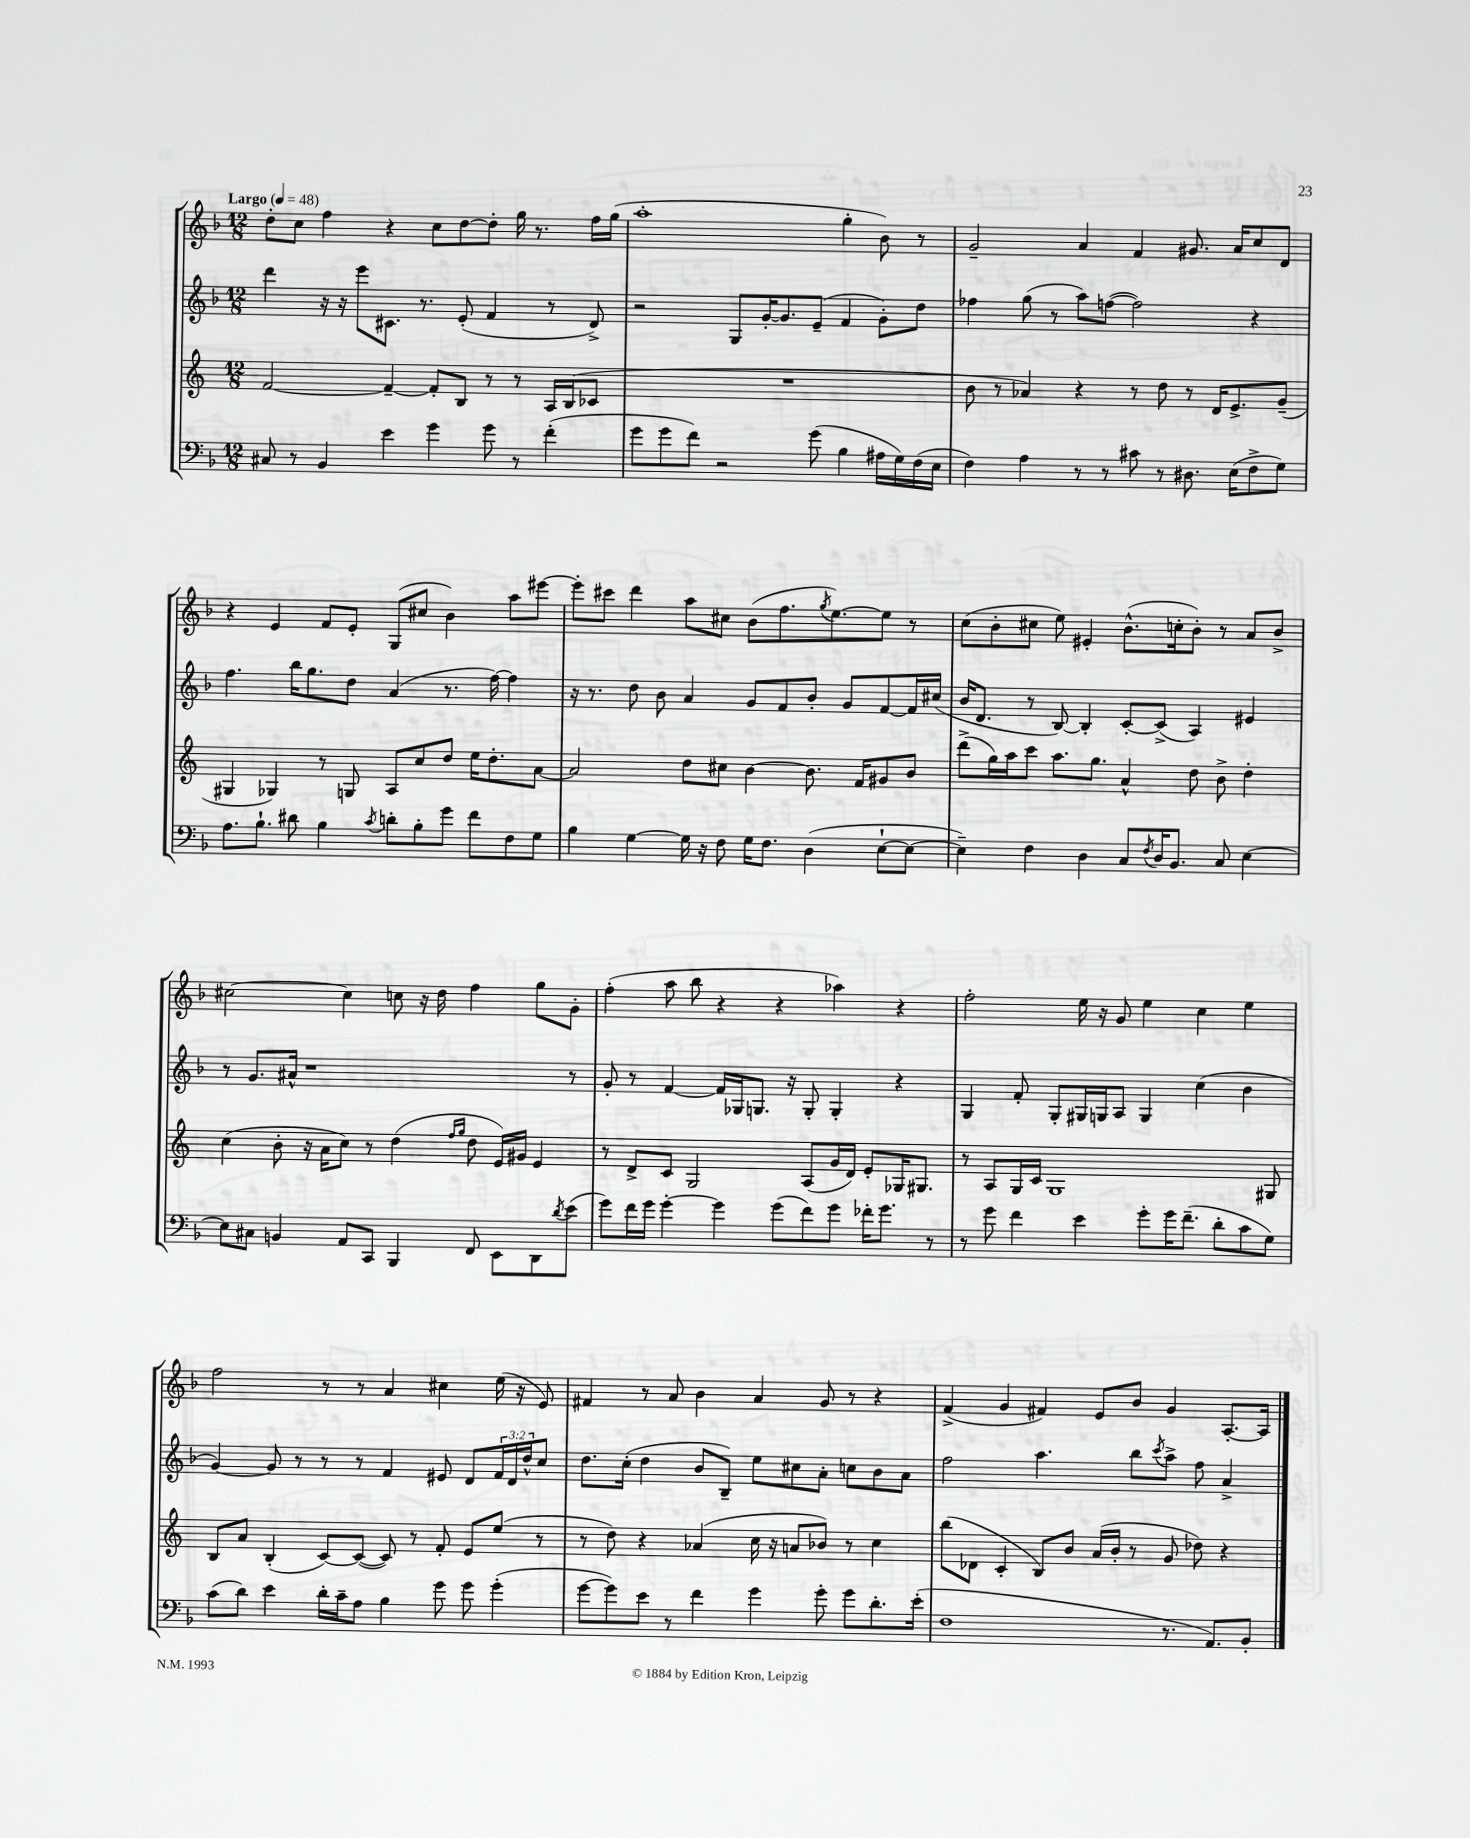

**kern	**kern	**kern	**kern
*part4	*part3	*part2	*part1
*staff4	*staff3	*staff2	*staff1
*clefF4	*clefG2	*clefG2	*clefG2
*k[b-]	*k[]	*k[b-]	*k[b-]
*M12/8	*M12/8	*M12/8	*M12/8
*MM48	*MM48	*MM48	*MM48
=1	=1	=1	=1
!	!	!	!LO:TX:a:B:t=Largo
8C#X/	[2f/	4ddd\	8dd'\L
8r	.	.	8cc\J
4BB-/	.	16r	4ff\
.	.	16r	.
.	.	8eee\L	.
4e\	4f~/_	8.c#X\J	4r
.	.	8.r	.
4g\	8f'/L]	.	8cc\L
.	8B/J	(8e'/	[8dd\
8g\	8r	4f/	8dd'\J]
8r	8r	.	16gg\
.	.	.	8.r
(4f'\	16A/LL	8r	.
.	(16B/J	.	.
.	8c-X/J	8d^/)	16ff\LL
.	.	.	(16gg\JJ
=2	=2	=2	=2
8g\L	1.r	2r	1aa'
8g\	.	.	.
8f\J)	.	.	.
2r	.	.	.
.	.	8G/L	.
.	.	[16g'/K	.
.	.	8.g/]	.
(8g\	.	(8e~/J	.
4B-\	.	4f/	4gg'\
16A#X\LL	.	8g'\L)	8b-\)
16G\)	.	.	.
(16F\	.	8dd\J	8r
16E\JJ	.	.	.
=3	=3	=3	=3
4F\)	8b\	4ff-X\	2g~/
.	8r	.	.
4A\	4a-X/)	(8gg\	.
.	.	8r	.
8r	4r	8aa\L)	4a/
8r	.	([8ffn\J	.
8c#X\	8r	2ff\])	4f/
8r	8dd\	.	.
8.D#X\	8r	.	8.g#X/
.	16d/KL	.	.
(16E\KL	8.e^/	.	16a/KL
8F^\	.	4r	8cc/
8G\J)	(8g~/J	.	8d/J
!!LO:LB:g=z
=4	=4	=4	=4
8.A\L	4G#X/	4.ff\	4r
8.B-`\J	.	.	.
.	4G-X/)	.	4e/
8d#X\	.	16bb-\KL	.
.	.	8.gg\	.
4B-\	8r	.	8f/L
.	8Gn/	8dd\J	8e'/J
8qc/	.	.	.
8dn'\L	8A/L	(4a/	(8G/L
8B-'\	8cc/	.	8cc#X/J
8g\J	8dd/J	8.r	4b-\)
8f\L	16ee\KL	.	.
.	8.dd'\	[16ff\)	.
8F\	.	4ff\]	8aa\L
8G\J	[8a\J	.	[8eee#X\J
=5	=5	=5	=5
4B-\	2a/]	16r	8eee#'\L]
.	.	8.r	.
.	.	.	8ccc#X\J
[4G\	.	8dd\	4ddd\
.	.	8b-\	.
16G\]	8dd\L	4a/	8aa\L
16r	.	.	.
8F\	8cc#X\J	.	8cc#X\J
16G\KL	[4b\	8g/L	(8b-\L
8.F\J	.	.	.
.	.	8f/	8.ff\
(4D\	8.b\]	8b-'/J	.
.	.	.	8qgg/
.	.	.	[8.ee\)
.	.	8g/L	.
.	16f/KL	.	.
[8E`\L	8g#X/	[8f/	8ee\J]
8E\J_	8b/J	16f/L]	8r
.	.	(16cc#X/JJ	.
=6	=6	=6	=6
4E~\])	(8ddd^\L	16b-/KL	(8cc\L
.	.	8.d/J	.
.	16gg\L)	.	8b-'\
.	16aa\J	.	.
4F\	8ccc\J	8r	8cc#X\J
.	8.aa\L	[8B-/)	8ee\)
4D\	.	4B-'/]	4e#X'/
.	8.gg\J	.	.
8C/L	4a^^/	[8c'/L	(8.b-^^\L
8qF/	.	.	.
16D/K	.	(8c^/J]	.
8.BB-/J	.	.	16ccn'\k
.	8dd\	4A/)	8b-'\J)
8C/	8b^\	.	8r
[4E\	4dd'\	4e#X/	8a/L
.	.	.	8b-^/J
!!LO:LB:g=z
=7	=7	=7	=7
8E\L]	(4cc\	8r	[2cc#X\
8C#X\J	.	8.g/L	.
4BBn/	8b'\	.	.
.	.	16a#X^^/Jk	.
.	16r	1r	.
.	16a\KL	.	.
8AA/L	8cc\J)	.	4cc#\]
8CC/J	8r	.	.
4BBB-/	(4dd\	.	8ccn\
.	.	.	16r
.	.	.	16dd\
.	16qqff/LL	.	.
.	16qqgg/JJ	.	.
8FF/	8dd\	.	4ff\
8EE\L	16e/LL)	.	.
.	16g#X/JJ	.	.
8DD\	4e/	.	8gg\L
8qd/	.	.	.
(8e\J	.	8r	8g'\J
=8	=8	=8	=8
8g\L)	8r	8g'/	(4ff'\
16f\L	8d^/L	8r	.
16g\JJ	.	.	.
[4g'\	8c/J	[4f/	8aa\
.	2G/	.	8bb-\
4g\]	.	16f/LL]	4r
.	.	16G-X/J	.
.	.	8.Gn/J	.
(8g\L	.	.	4r
.	.	16r	.
8f\)	(8A/L	8G'/	.
8g\J	16g/L	4G'/	4aa-X\)
.	16d/JJ)	.	.
16f-X'\KL	8e'/L	.	.
8.g\J	.	.	.
.	16G-X/K	4r	4r
.	8.G#X/J	.	.
8r	.	.	.
=9	=9	=9	=9
8r	8r	4G/	2ff'\
8g\	8A/L	.	.
4f\	16G/L	8f'/	.
.	16c/JJ	.	.
.	1G	8G'/L	.
4e\	.	16G#X/L	16ee\
.	.	16Gn/J	16r
.	.	8A/J	8g/
8g'\L	.	4G/	4ee\
16g\K	.	.	.
(8.f~\J	.	.	.
.	.	(4cc\	4cc\
8d'\L	.	.	.
8c\	.	4b-\	4ee\
8G\J)	8G#X/	.	.
!!LO:LB:g=z
=10	=10	=10	=10
(8c\L	8B/L	[4g/)	2ff\
8d\J)	8a/J	.	.
4e\	(4B'/	8g/]	.
.	.	8r	.
16d'\LL	[8c/L)	8r	8r
16c~\J	.	.	.
8A\J	(8c/J_	8r	8r
4B-\	8c/])	4f/	4a/
.	8r	.	.
8g\	8f'/	8e#X/	4cc#X\
8g\	8e/L	8d/L	.
(4g'\	(8ee/J	24f/L	(16ee\
.	.	24d/	.
.	.	.	16r
.	.	24dd^^/J	.
.	8r	8cc/J	8e/)
=11	=11	=11	=11
[8g\L	8r	8.dd\L	4f#X/
8g\])	8dd\)	.	.
.	.	(16cc'\Jk	.
8e\J	4r	4dd\	8r
8r	.	.	8a/
4f\	(4a-X/	8b-/L	4b-\
.	.	8B-~/J)	.
4g\	16cc\	8ee\L	4a/
.	16r	.	.
.	8an/L	8cc#X\	.
8g'\	8b-X/J)	8a'\J	8g/
8g\L	8r	8ccn\L	8r
8.d'\	4cc\	8b-\	4r
.	.	8a\J	.
(16e'\Jk	.	.	.
=12	=12	=12	=12
1F	(8bb\L	2ff\	(4f^/
.	8d-X\J	.	.
.	4c'/	.	4g/
.	8B/L)	4.aa\	4f#X/)
.	8b/J	.	.
.	(16a/LL	.	8e/L
.	16b'/JJ	.	.
.	8r	8bb-\L	8b-/J
.	.	8qccc/	.
8.r	8g/	8aa^\J	4g/
.	8dd-X\)	8ff\	.
8.AA/L)	.	.	.
.	4r	4a^/	[8.A'/L
8BB-'/J	.	.	.
.	.	.	16A/Jk]
==	==	==	==
*-	*-	*-	*-
